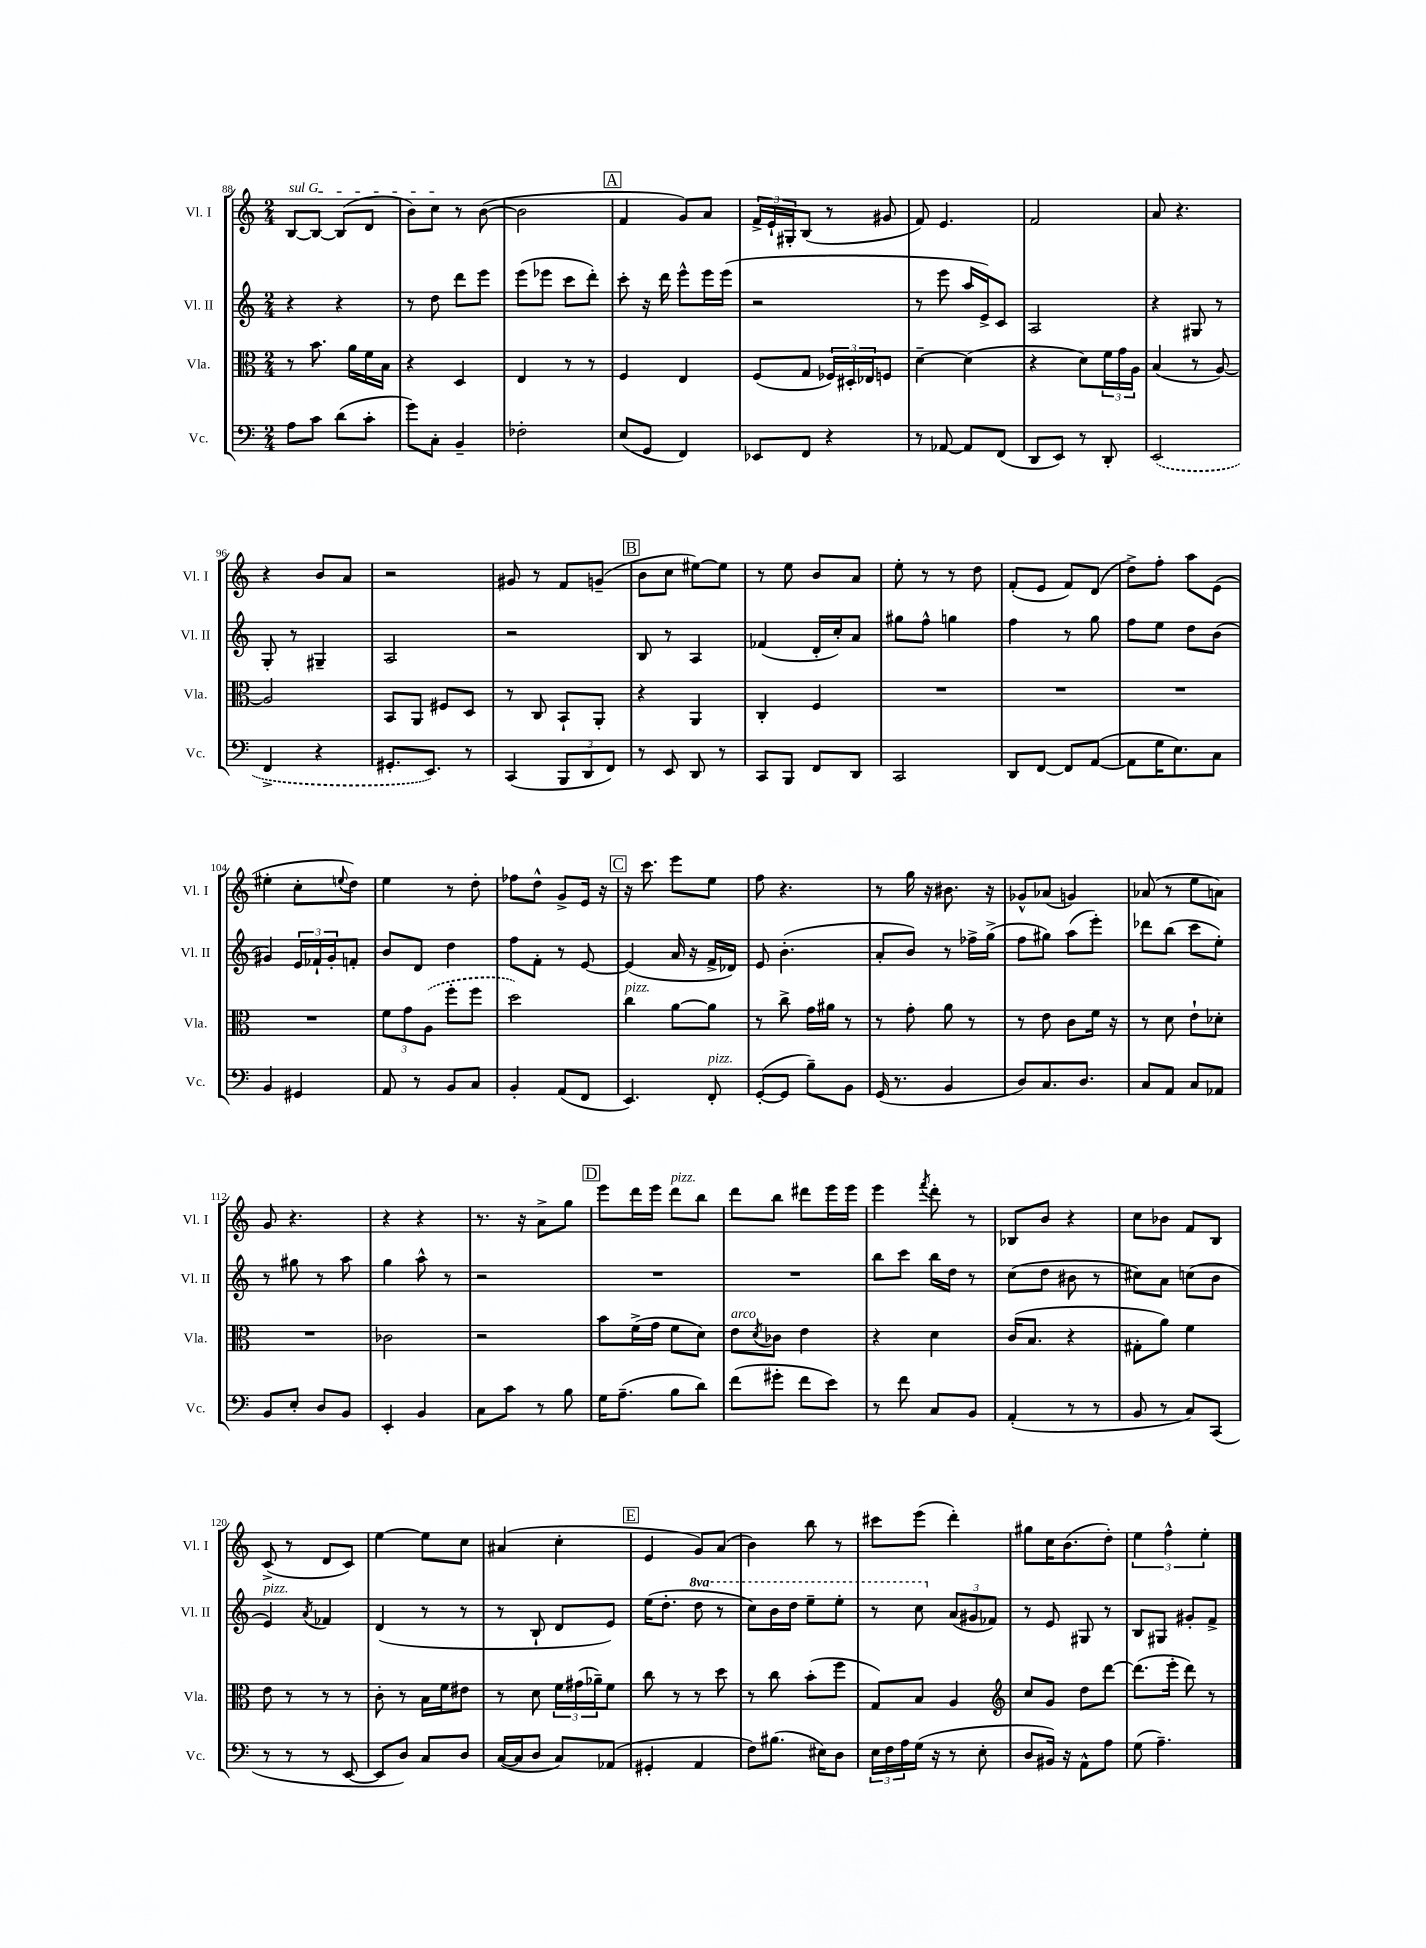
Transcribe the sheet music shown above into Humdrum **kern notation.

**kern	**kern	**kern	**kern
*part4	*part3	*part2	*part1
*staff4	*staff3	*staff2	*staff1
*I"Vc.	*I"Vla.	*I"Vl. II	*I"Vl. I
*I'Vc.	*I'Vla.	*I'Vl. II	*I'Vl. I
*clefF4	*clefC3	*clefG2	*clefG2
*k[]	*k[]	*k[]	*k[]
*M2/4	*M2/4	*M2/4	*M2/4
=88	=88	=88	=88
!	!	!	!LO:TX:a:i:t=sul G
8A\L	8r	4r	[8B/L
8c\J	8.b\	.	8B/J_
(8d\L	.	4r	(8B/L]
.	16a\LL	.	.
8c'\J	16f\	.	8d/J
.	16B\JJ	.	.
=89	=89	=89	=89
8g\L)	4r	8r	8b\L)
8C'\J	.	8dd\	8cc\J
4BB~/	4D/	8ddd\L	8r
.	.	8eee\J	([8b\
=90	=90	=90	=90
2F-X'\	4E/	(8eee\L	2b\]
.	.	8eee-X\J	.
.	8r	8ccc\L	.
.	8r	8ddd'\J)	.
!!LO:REH:place=s1:t=A
=91	=91	=91	=91
(8E/L	4F/	8ccc'\	4f/
8GG/J	.	16r	.
.	.	16ddd\	.
4FF/)	4E/	8eee^^\L	8g/L)
.	.	16eee\L	8a/J
.	.	(16eee\JJ	.
=92	=92	=92	=92
8EE-X/L	(8F/L	2r	24f^/LL
.	.	.	24e`/
.	.	.	24G#X'/J
8FF/J	8G/J	.	(8B/J
4r	24F-X/LL)	.	8r
.	24D#X'/	.	.
.	24E-X/J	.	.
.	8Fn/J	.	8g#X/
=93	=93	=93	=93
8r	[4d~\	8r	8f/)
[8AA-X/	.	8eee\	4.e/
8AA-/L]	(4d\]	16aa/LL	.
.	.	16e^/J)	.
(8FF/J	.	8c/J	.
=94	=94	=94	=94
8DD/L	4r	2A/	2f/
8EE/J)	.	.	.
8r	8d\L)	.	.
8DD'/	24f\L	.	.
.	24g\	.	.
.	24A\JJ	.	.
=95	=95	=95	=95
(2EE/	(4B/	4r	8a/
.	.	.	4.r
.	8r	8G#X/	.
.	[8A/)	8r	.
!!LO:LB:g=z
=96	=96	=96	=96
4FF^/	2A/]	8G'/	4r
.	.	8r	.
4r	.	4G#X~/	8b/L
.	.	.	8a/J
=97	=97	=97	=97
8.GG#X'/L	8BB/L	2A/	2r
.	8AA/J	.	.
8.EE/J)	.	.	.
.	8F#X/L	.	.
8r	8D/J	.	.
=98	=98	=98	=98
(4CC/	8r	2r	8g#X/
.	8C/	.	8r
12BBB/L	8BB`/L	.	8f/L
12DD/	.	.	.
.	8AA'/J	.	(8gn~/J
12FF/J)	.	.	.
!!LO:REH:place=s1:t=B
=99	=99	=99	=99
8r	4r	8B/	8b\L
8EE/	.	8r	8cc\J
8DD/	4AA/	4A/	[8ee#X\L)
8r	.	.	8ee#\J]
=100	=100	=100	=100
8CC/L	4C'/	(4f-X/	8r
8BBB/J	.	.	8ee\
8FF/L	4F/	16d'/LL	8b/L
.	.	16cc'/J)	.
8DD/J	.	8a/J	8a/J
=101	=101	=101	=101
2CC/	2r	8gg#X\L	8ee'\
.	.	8ff^^\J	8r
.	.	4ggn\	8r
.	.	.	8dd\
=102	=102	=102	=102
8DD/L	2r	4ff\	(8f'/L
[8FF/J	.	.	8e/J
8FF/L]	.	8r	8f/L)
([8AA/J	.	8gg\	(8d/J
=103	=103	=103	=103
8AA\L]	2r	8ff\L	8dd^\L)
16G\K	.	8ee\J	8ff'\J
8.E\)	.	.	.
.	.	8dd\L	8aa\L
8C\J	.	(8b\J	(8e\J
!!LO:LB:g=z
=104	=104	=104	=104
4BB/	2r	4g#X/)	4ee#X'\
4GG#X/	.	24e/LL	8cc'\L
.	.	24f-X`/	.
.	.	24g#'/J	.
.	.	.	8qqeen/
.	.	8fn'/J	8dd\J)
=105	=105	=105	=105
8AA/	12f\L	8b/L	4ee\
.	12g\	.	.
8r	.	8d/J	.
.	(12A\J	.	.
8BB/L	8ff'\L	4dd\	8r
8C/J	8ff\J	.	8dd'\
=106	=106	=106	=106
4BB'/	2dd\)	8ff\L	8ff-X\L
.	.	8f'\J	8dd^^\J
(8AA/L	.	8r	8g^/L
8FF/J	.	[8e/	16e/Jk
.	.	.	16r
!!LO:REH:place=s1:t=C
=107	=107	=107	=107
!	!LO:TX:a:i:t=pizz.	!	!
4.EE/)	4cc\	(4e/]	16r
.	.	.	8.ccc\
.	[8a\L	16a/	8eee\L
.	.	16r	.
!LO:TX:a:i:t=pizz.	!	!	!
8FF'/	8a\J]	16f^/LL	8ee\J
.	.	16d-X/JJ)	.
=108	=108	=108	=108
([8GG'/L	8r	8e/	8ff\
8GG/J]	8cc^\	(4.b'\	4.r
8B~\L)	16g\LL	.	.
.	16a#X\JJ	.	.
8BB\J	8r	.	.
=109	=109	=109	=109
(16GG/	8r	8a'/L	8r
8.r	.	.	.
.	8g'\	8b/J)	16gg\
.	.	.	16r
4BB/	8a\	8r	8.b#X\
.	8r	16ff-X^\LL	.
.	.	(16gg^\JJ	16r
=110	=110	=110	=110
8D/L)	8r	8ff\L	8g-X^^/L
8.C/	8e\	8gg#X\J)	(8a-X/J
.	8c\L	(8aa\L	4gn/)
8.D/J	.	.	.
.	16f\Jk	8eee'\J)	.
.	16r	.	.
=111	=111	=111	=111
8C/L	8r	8ddd-X\L	(8a-X/
8AA/J	8d\	(8bb\J	8r
8C/L	8e`\L	8ccc\L	8ee\L
8AA-X/J	8d-X'\J	8ee'\J)	8an\J)
!!LO:LB:g=z
=112	=112	=112	=112
8BB/L	2r	8r	8g/
8E'/J	.	8gg#X\	4.r
8D/L	.	8r	.
8BB/J	.	8aa\	.
=113	=113	=113	=113
4EE'/	2c-X\	4gg\	4r
4BB/	.	8aa^^\	4r
.	.	8r	.
=114	=114	=114	=114
8C\L	2r	2r	8.r
8c\J	.	.	.
.	.	.	16r
8r	.	.	8a^\L
8B\	.	.	8gg\J
!!LO:REH:place=s1:t=D
=115	=115	=115	=115
16G\KL	8b\L	2r	8eee\L
(8.A~\J	.	.	.
.	(16f^\L	.	16ddd\L
.	16g\JJ	.	16eee\JJ
!	!	!	!LO:TX:a:i:t=pizz.
8B\L	8f\L	.	8ddd\L
8d\J)	8d\J)	.	8bb\J
=116	=116	=116	=116
!	!LO:TX:a:i:t=arco	!	!
(8f\L	8e\L	2r	8ddd\L
.	8qd/	.	.
8g#X'\J	8c-X\J	.	8bb\J
8f\L	4e\	.	8ddd#X\L
8e\J)	.	.	16eee\L
.	.	.	16eee\JJ
=117	=117	=117	=117
8r	4r	8bb\L	4eee\
8f\	.	8ccc\J	.
.	.	.	8qfff/
8C/L	4d\	16bb\LL	8ddd'\
.	.	16dd\JJ	.
8BB/J	.	8r	8r
=118	=118	=118	=118
(4AA'/	(16c/KL	(8cc\L	8B-X/L
.	8.B/J	.	.
.	.	8dd\J	8b/J
8r	4r	8b#X\	4r
8r	.	8r	.
=119	=119	=119	=119
8BB/	8G#X'\L	8cc#X\L)	8cc\L
8r	8a\J)	8a\J	8b-X\J
8C/L)	4f\	(8ccn\L	8f/L
(8CC/J	.	8b\J	8B/J
!!LO:LB:g=z
=120	=120	=120	=120
!	!	!LO:TX:a:i:t=pizz.	!
8r	8e\	4e/)	(8c^/
8r	8r	.	8r
.	.	8qa/	.
8r	8r	4f-X/	8d/L
[8EE/	8r	.	8c/J)
=121	=121	=121	=121
8EE/L]	8c'\	(4d/	[4ee\
8D/J)	8r	.	.
8C/L	16B\LL	8r	8ee\L]
.	16f\J	.	.
8D/J	8e#X\J	8r	8cc\J
=122	=122	=122	=122
([16C/LL	8r	8r	(4a#X/
16C/J]	.	.	.
8D/J	8d\	8B`/	.
8C/L)	24f\LL	8d/L	4cc'\
.	(24g#X\	.	.
.	24a-X~\J)	.	.
(8AA-X/J	8f\J	8e/J)	.
!!LO:REH:place=s1:t=E
=123	=123	=123	=123
4GG#X'/	8cc\	(16ee\KL	4e/
.	.	8.dd'\J	.
.	8r	.	.
*	*	*8va	*
4AA/	8r	8ddd\	8g/L)
.	8dd\	8r	(8a/J
=124	=124	=124	=124
8F\L)	8r	8ccc\L)	4b\)
(8.B#X\J	8cc\	16bb\L	.
.	.	16ddd\JJ	.
.	(8b'\L	8eee~\L	8bb\
16E#X\KL)	.	.	.
8D\J	8ff\J	8eee'\J	8r
=125	=125	=125	=125
24E\LL	8G/L)	8r	8ccc#X\L
24F\	.	.	.
24A\	.	.	.
(16G\JJ	8B/J	8ccc\	(8eee\J
16r	.	.	.
*	*	*X8va	*
8r	4A/	(12a/L	4ddd'\)
.	.	12g#X/	.
8E'\	.	.	.
.	.	12f-X/J)	.
=126	=126	=126	=126
*	*clefG2	*	*
8D/L	8cc/L	8r	8gg#X\L
16BB#X/Jk)	8g/J	8e/	16cc\K
16r	.	.	(8.b\
8AA^^\L	8dd\L	8G#X/	.
8A\J	[8ddd\J	8r	8dd'\J)
=127	=127	=127	=127
(8G\	(8.ddd\L]	8B/L	6ee\
4.A~\)	.	8G#X/J	.
.	.	.	6ff^^\
.	16eee'\Jk	.	.
.	8ddd\)	8g#X'/L	.
.	.	.	6ee'\
.	8r	8f^/J	.
==	==	==	==
*-	*-	*-	*-
